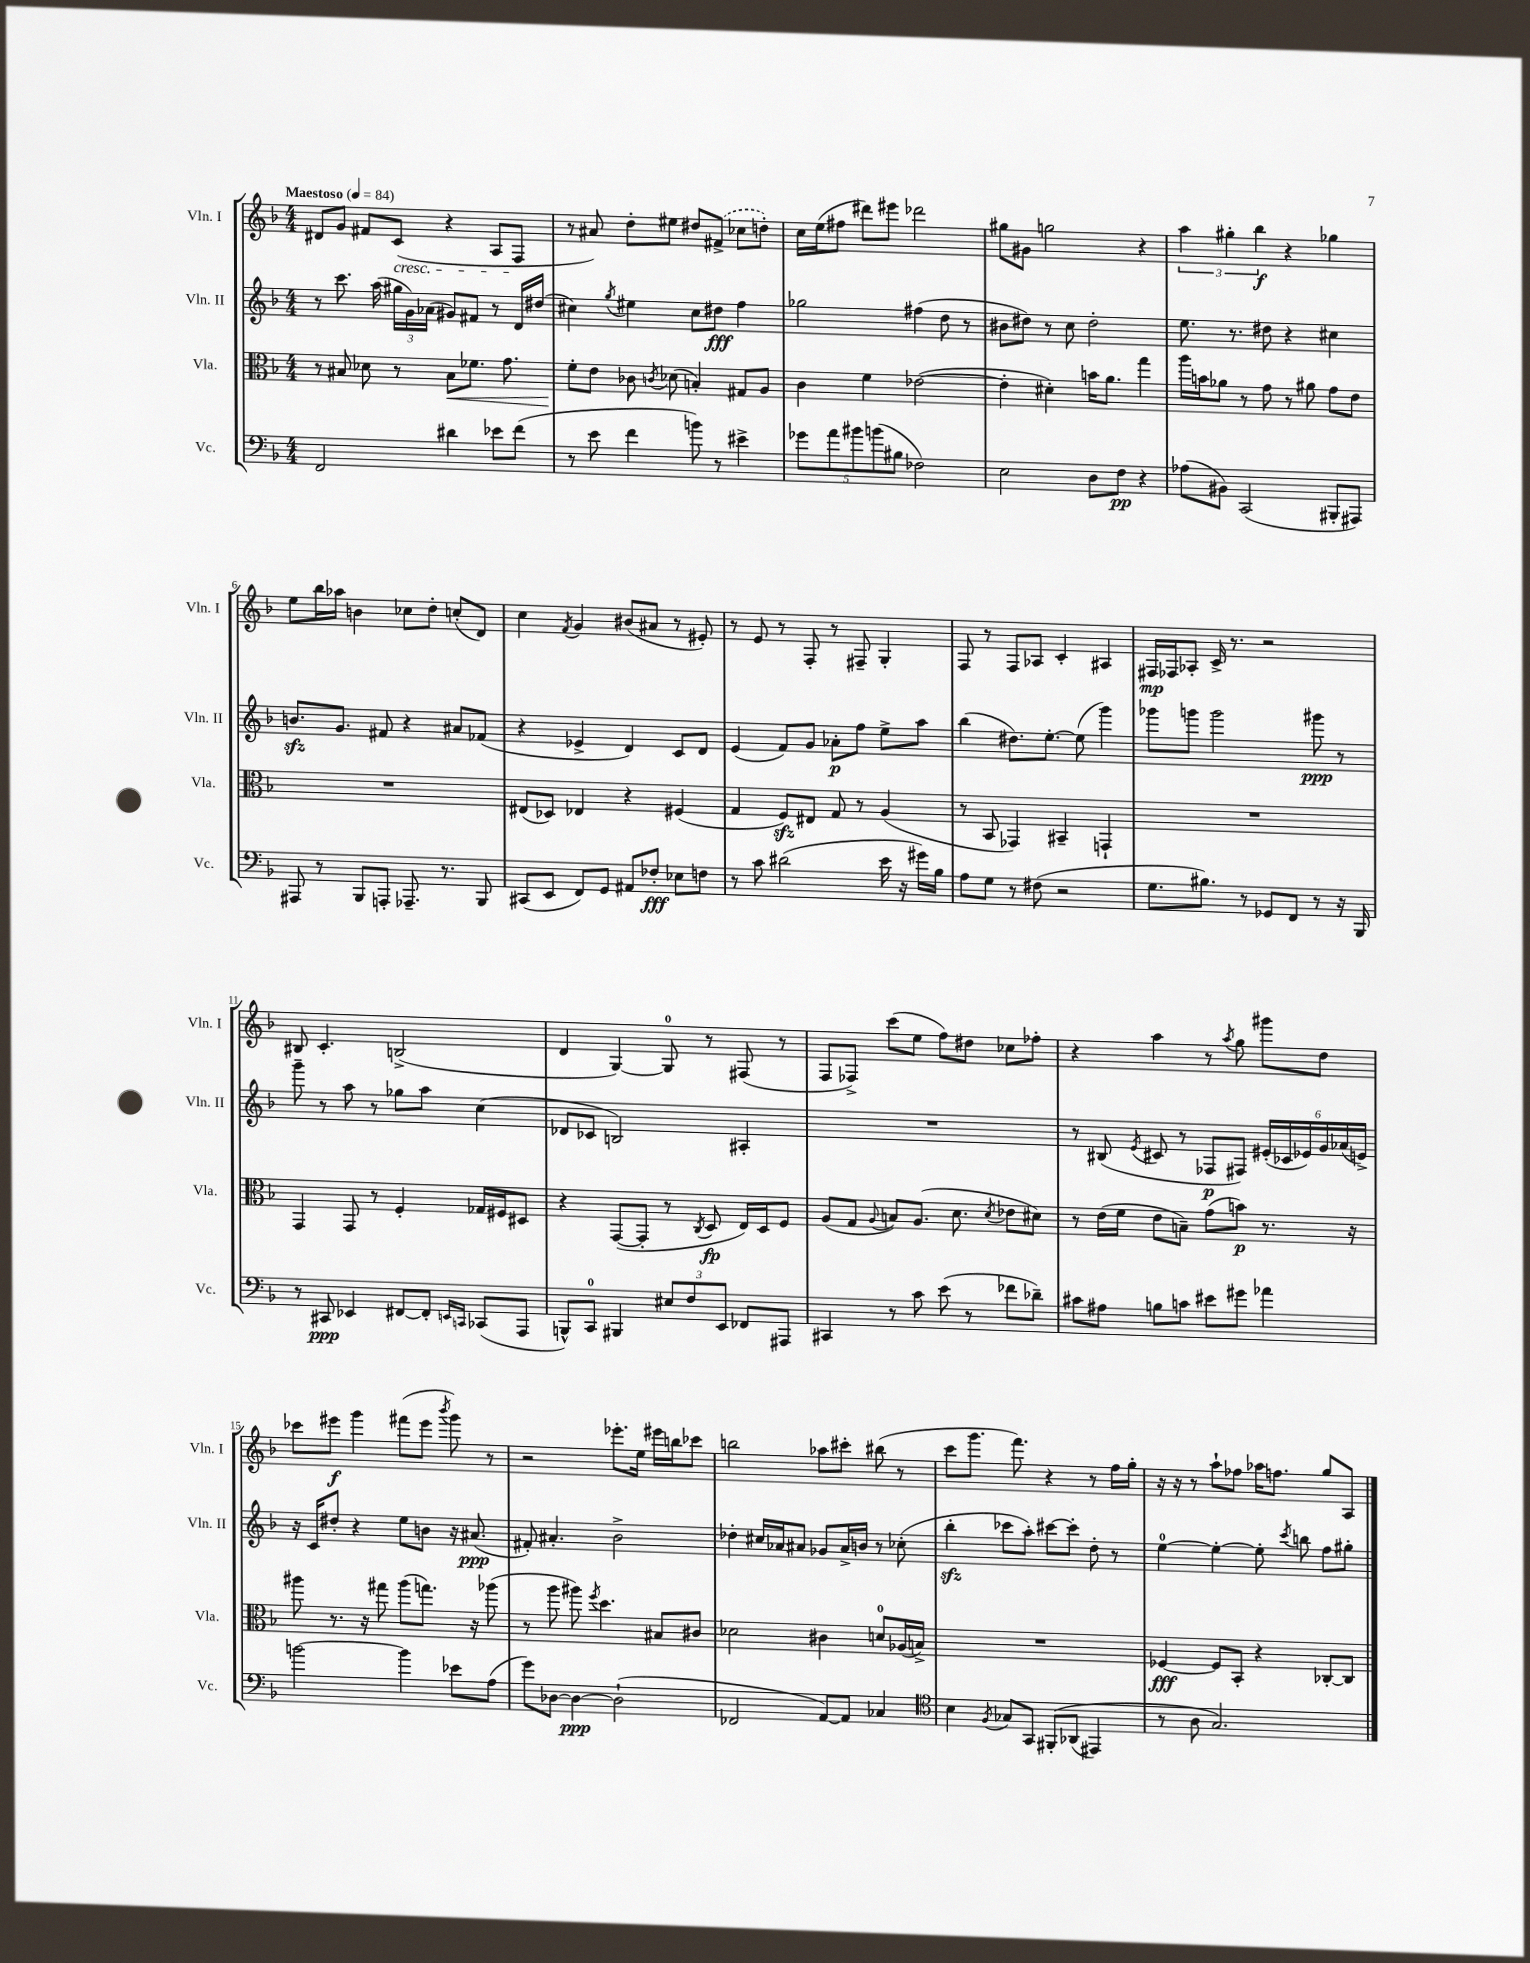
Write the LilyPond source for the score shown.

<<
\new StaffGroup <<
\new Staff = "s0" \with { instrumentName = "Vln. I" shortInstrumentName = "Vln. I" } {
    \clef treble \key f \major \numericTimeSignature \time 4/4 \tempo "Maestoso" 4 = 84
    \autoBeamOff dis'8[ g'8] fis'8[ c'8]\cresc( r4 a8[ f8]\! |
    r8 ais'8) d''8[-. eis''8] dis''8[ \once \slurDashed fis'8]->( ces''8[ d''8]-.) |
    c''16[ e''16( fis''8] dis'''8[) eis'''8] des'''2 |
    gis''8[ gis'8] g''2 r4 |
    \tuplet 3/2 { a''4 gis''4-. bes''4\f } r4 ges''4 |
    e''8[ bes''16 aes''16] b'4 ces''8[ d''8]-. c''8[-.( d'8]) |
    c''4 \acciaccatura { f'8 } g'4 bis'8[( ais'8] r8 eis'8-.) |
    r8 e'8 r8 f8-. r8 fis8-- g4-. |
    f8 r8 f8[ aes8] c'4-. ais4 |
    fis16[\mp fes16 aes8]-. c'16-> r8. r2 |
    bis8 c'4.-. b2->( |
    d'4 g4~) g8-0 r8 fis8( r8 |
    f8[ fes8]->) c'''8[( e''8] f''8[) dis''8] ces''8[ fes''8]-. |
    r4 a''4 r8 \acciaccatura { a''8 } g''8 gis'''8[ d''8] |
    ces'''8[ eis'''8]\f g'''4 fis'''8[( eis'''8] \acciaccatura { bes'''8 } g'''8) r8 |
    r2 ees'''8.[-. e''16] eis'''16[ b''16 ces'''8] |
    b''2 aes''8[ cis'''8]-. bis''8( r8 |
    c'''8[ g'''8.] f'''8.) r4 r8 f''16[ g''16]-. |
    r16 r16 r8 a''8[-! fes''8] aes''16[ f''8.] g''8[ a8] \bar "|." |
}
\new Staff = "s1" \with { instrumentName = "Vln. II" shortInstrumentName = "Vln. II" } {
    \clef treble \key f \major \numericTimeSignature \time 4/4
    \autoBeamOff r8 c'''8. a''16( \tuplet 3/2 { gis''16[ g'16) aes'16]( } gis'8[) fis'8] r8 d'16[ dis''16]( |
    cis''4) \acciaccatura { g''8 } eis''4 cis''8[ dis''8]\fff f''4 |
    ges''2 fis''4( d''8 r8 |
    bis'8[ dis''8]) r8 c''8 dis''2-. |
    e''8. r8. dis''8 r4 cis''4 |
    b'8.[\sfz g'8.] fis'8 r4 ais'8[ fes'8]( |
    r4 ees'4-> d'4) c'8[ d'8] |
    e'4( f'8[) g'8] aes'8[-.\p f''8] e''8[-> a''8] |
    bes''4( dis''8.[) e''8.]~-. e''8( g'''4) |
    ges'''8[ g'''8] g'''2 gis'''8\ppp r8 |
    g'''8-- r8 a''8 r8 ges''8[ a''8] c''4( |
    des'8[ ces'8] b2) ais4-. |
    R1 |
    r8 bis8( \acciaccatura { e'8 } cis'8 r8 fes8[\p fis8]) \tuplet 6/4 { eis'16[-.( ces'16 ees'16) g'16 aes'16( e'16]->) } |
    r16 c'16[ dis''8]-. r4 e''8[ b'8] r16 ais'8.\ppp( |
    fis'8-.) ais'4.-. bes'2-> |
    des''4-. cis''16[ aes'16 ais'8] ges'8[ ais'16-> b'16] r8 ces''8-.( |
    bes''4-.\sfz ces'''8[ a''8]-.) cis'''8[~ cis'''8]-. d''8-. r8 |
    e''4-0~ e''4~-. e''8-. \acciaccatura { c'''8 } b''8 f''8[ gis''8]-. \bar "|." |
}
\new Staff = "s2" \with { instrumentName = "Vla." shortInstrumentName = "Vla." } {
    \clef alto \key f \major \numericTimeSignature \time 4/4
    \autoBeamOff r8 bis8 des'8 r8 bis8[\< fes'8.] g'8. |
    f'8[-.\! e'8] ces'8 \acciaccatura { c'8 } des'8( b4-.) gis8[ a8] |
    c'4 f'4 ees'2~( |
    ees'4-. dis'4-.) b'16[ a'8.] g''4 |
    a''16[ b'16 aes'8] r8 g'8 r8 ais'8 g'8[ e'8] |
    R1 |
    eis8[( des8]) ees4 r4 fis4( |
    g4 f8[\sfz) eis8] g8 r8 a4( |
    r8 bes,8 ges,4) bis,4-- g,4-! |
    R1 |
    g,4 g,8 r8 f4-. ges16[ fis16 dis8] |
    r4 g,8[~( g,8]-. r8 \acciaccatura { c8 } d8\fp e16[) d16 f8] |
    a8[( g8] \appoggiatura { a8 } b8[) a8.]( d'8. \acciaccatura { d'8 } ees'8[ dis'8]) |
    r8 e'16[( f'16] e'8[ b8]--) g'8[( b'8]\p) r8. r16 |
    ais''8 r8. r16 gis''8 ais''8[( g''8.]) r16 aes''8( |
    r8 a''8 ais''8) \acciaccatura { f''8 } d''4. bis8[ cis'8] |
    des'2 cis'4 d'8[-0 aes16( b16]->) |
    R1 |
    fes4~\fff fes8[ bes,8]-. r4 ces8[~-. ces8] \bar "|." |
}
\new Staff = "s3" \with { instrumentName = "Vc." shortInstrumentName = "Vc." } {
    \clef bass \key f \major \numericTimeSignature \time 4/4
    \autoBeamOff f,2 dis'4 ees'8[ f'8]( |
    r8 e'8 f'4 b'8) r8 eis'4-> |
    \tuplet 5/4 { ges'8[ a'8 bis'8 b'8( bis8] } fes2) |
    e2 d8[ f8]\pp r4 |
    aes8[( bis,8]) c,2( bis,,8[-. ais,,8]) |
    ais,,8 r8 bes,,8[ a,,8]-. aes,,8.-- r8. bes,,8 |
    cis,8[( e,8] f,8[) g,8] ais,8[ fes8]-.\fff ees8[ f8] |
    r8 c'8 dis'2( e'16 r16 gis'16[) bes16] |
    a8[ g8] r8 fis8( r2 |
    g8.[ bis8.]) r8 ges,8[ f,8] r8 r16 bes,,16 |
    r8 cis,8\ppp ees,4 fis,8[~ fis,8]-. \grace { e,16[ c,16] } ces,8[( a,,8] |
    b,,8[-^) c,8]-0 bis,,4 \tuplet 3/2 { eis8[ f8 e,8] } fes,8[ ais,,8] |
    cis,4 r8 c'8 e'8( r8 fes'8[ des'8]--) |
    cis'8[ ais8] b8[ c'8] eis'8[ gis'8] aes'4 |
    b'2~ b'4 ees'8[ a8]( |
    g'8[) des8]~ des4~\ppp des2-!( |
    fes,2 a,8[~) a,8] ces4 |
    \clef tenor bes4 \acciaccatura { f8 } ges8[ g,8] fis,8[-.\( aes,8]( eis,4) |
    r8 a8 g2.\) \bar "|." |
}
>>
>>
